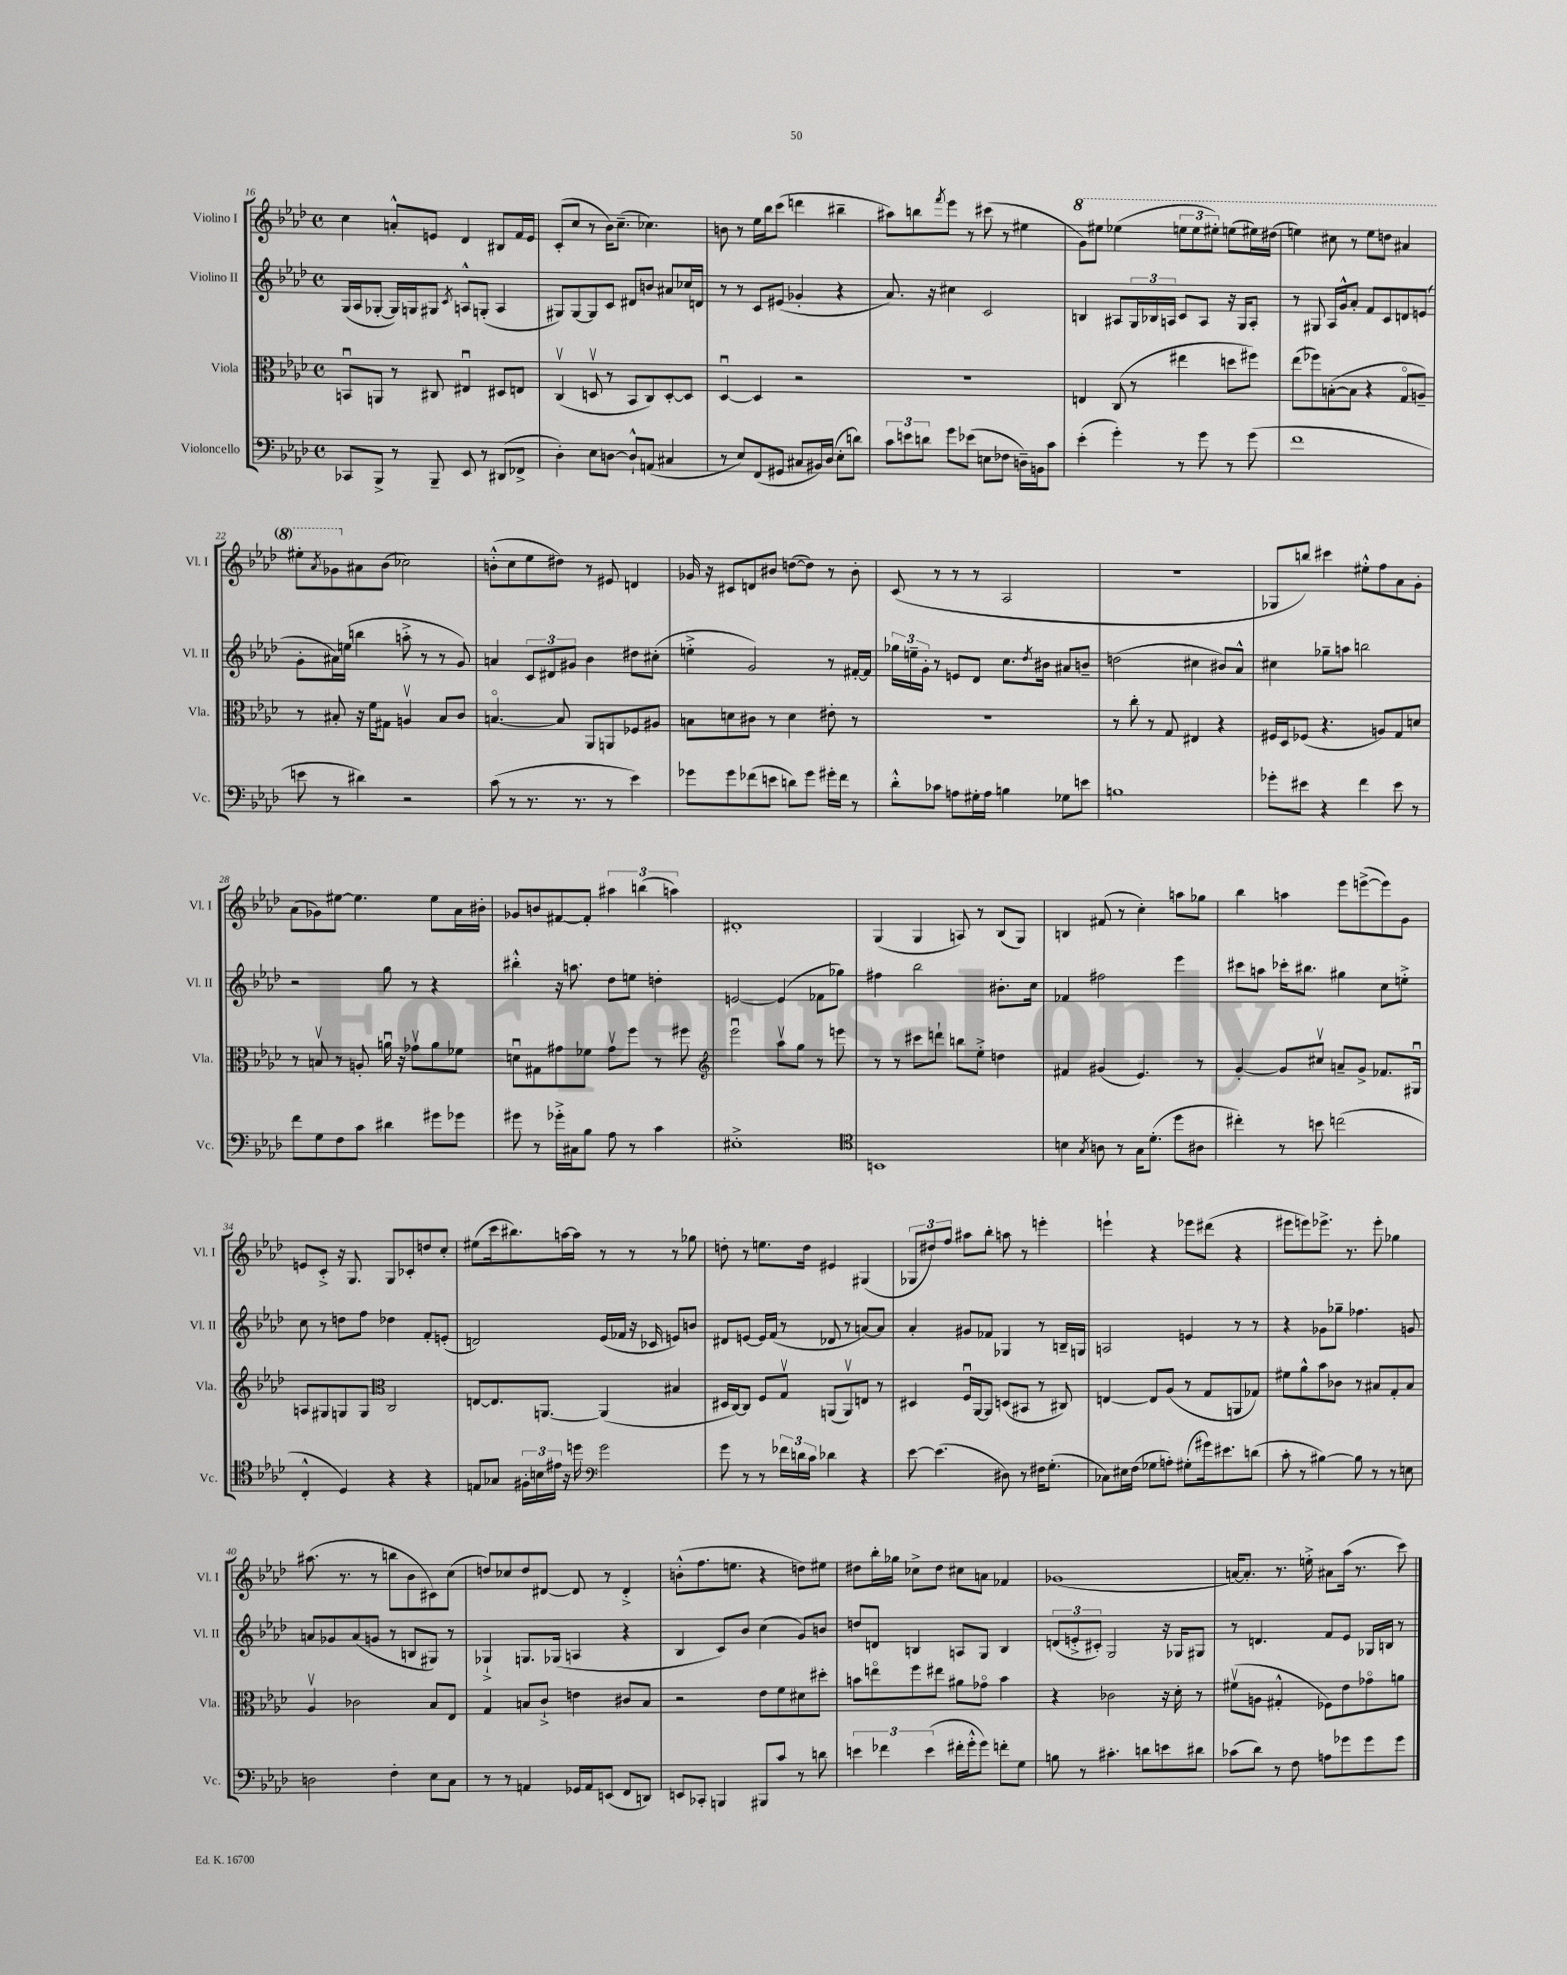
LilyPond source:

<<
\new StaffGroup <<
\new Staff = "s0" \with { instrumentName = "Violino I" shortInstrumentName = "Vl. I" } {
    \clef treble \key aes \major \defaultTimeSignature \time 4/4
    c''4 a'8-.-^ e'8 des'4 bis8 f'16 e'16 |
    c'8-.( c''8 r8 bes'16) c''8.--( ces''4.) |
    b'8 r8 ees''16 bes''16 c'''8( d'''4 bis''4-- |
    ais''8) b''8 \acciaccatura { f'''8 } ees'''8 r8 cis'''8( r8 eis''4 |
    \ottava #1 g''8) eis'''8 ees'''4( \tuplet 3/2 { e'''8 e'''8 eis'''8-.) } e'''8( eis'''16) dis'''16( |
    e'''4) cis'''8 r8 e'''8 d'''8 ais''4 |
    eis'''8-. \acciaccatura { aes''8 } ges''8 \ottava #0 ais'8 bes'8( ces''2) |
    b'8-.-^( c''8 ees''8 dis''8) r8 eis'8 d'4 |
    ges'16 r16 cis'8 d'8 bis'8 d''8~( d''8) r8 bis'8-. |
    c'8( r8 r8 r8 aes2 |
    R1 |
    ges8 b''8) cis'''4 eis''8-.-^ f''8 aes'8 g'8-. |
    aes'8( ges'8) eis''8~ eis''4. eis''8 aes'16 bis'16-. |
    ges'8 b'8 fis'8~ fis'8-. \tuplet 3/2 { ais''4 b''4( a''4) } |
    dis'1-. |
    g4( g4 a8) r8 bes8( g8) |
    b4 fis'8( r8 c''4-.) a''8 ges''8 |
    bes''4 a''4 ees'''8 e'''8~->( e'''8) g'8 |
    e'8 c'8-.-> r16 g8. g8 ces'8-. d''8 c''8-. |
    eis''8( c'''16 bis''8.) a''16~ a''16 r8 r8 r8 ges''8 |
    d''8-. r8 e''8. d''16 eis'4 gis4( |
    \tuplet 3/2 { ges8 dis''8) f''8 } ais''8 bes''8-. a''8 r8 e'''4-. |
    e'''4-! r4 ees'''8 dis'''8( r4 |
    eis'''8 e'''8) ees'''8.-> r8. ees'''8-. ges''4 |
    ais''8.( r8. r8 b''8 bes'8 cis'8) c''8( |
    d''8) ces''8 d''8 dis'8~ dis'8 r8 dis'4-.-> |
    b'8-.-^( f''8. e''8. r4 d''8) eis''8 |
    dis''8 bes''16-. ges''16 ces''8-> dis''8 cis''8 a'8 fes'4 |
    ges'1( |
    a'16~) a'8.-. r8. e''16-.-> ais'8 aes''16( r8. c'''8) \bar "|." |
}
\new Staff = "s1" \with { instrumentName = "Violino II" shortInstrumentName = "Vl. II" } {
    \clef treble \key aes \major \defaultTimeSignature \time 4/4
    g16( aes16 ges8~-. ges16) g16 gis8 \acciaccatura { c'8 } a8-^ g8-.( a4 |
    gis8) gis8~ gis8 c'8 dis'8 b'8 ais'8 ces''16 d'16 |
    r8 r8 c'8 eis'8( ges'4-. r4 |
    aes'8.) r16 cis''4 c'2 |
    b4 ais8 \tuplet 3/2 { g16 bes16 a16 } c'8 a8 r16 g16 a8-. |
    r8 gis8 aes16 g'16-^ aes'8-. f'8 c'8 d'8 e'8( |
    g'8-. ais'16) e''16( b''4 a''8-.-> r8 r8 g'8) |
    a'4 \tuplet 3/2 { c'8 dis'8 gis'8 } bes'4 dis''8 cis''8-.( |
    e''4-.-> g'2) r8 fis'16~-. fis'16 |
    \tuplet 3/2 { ges''16 e''16-- g'16-. } r8 e'8 des'8 c''8. \acciaccatura { des''8 } bis'16 ais'8 b'8-- |
    d''2( cis''4 bis'8) aes'8-^ |
    cis''4 ges''8-- a''8 b''2 |
    r2 g''8 r8 r4 |
    bis''4-.-^ r16 a''8. des''8 e''8 d''4-. |
    e'2~ e'4( fes'8 ges''8) |
    fis''4 bes''2 bis'8.-. c''16 |
    fes'4 fis''2 ees'''4 |
    cis'''8 a''8 ces'''16-. bis''8. gis''4 c''8 e''8-.-> |
    c''8 r8 d''8 f''8 des''4 f'8-. e'8-.( |
    d'2) ees'16( fes'16 r16 ces'16 e'8) b'8 |
    dis'8 e'8~ e'16 f'16( r8 des'8 r8 a'8~) a'8 |
    aes'4-. gis'8 fes'8 ges4 r8 b16-- g16 |
    a2 e'4 r8 r8 |
    r4 ges'8 ges''8-- fes''4. g'8 |
    a'8 ges'8 a'8( g'8 r8 b8 gis8) r8 |
    ges4-!-> g8. ges16( a4 r4 |
    bes4 c'8) bes'8 c''4( g'8) b'8 |
    d''8 d'8 b4 a8 g8 b4 |
    \tuplet 3/2 { d'8( e'8-.-> cis'8-.) } g2 r16 ges16 gis8 |
    r8 d'4. f'8 ees'8 ges16 b16 r8 \bar "|." |
}
\new Staff = "s2" \with { instrumentName = "Viola" shortInstrumentName = "Vla." } {
    \clef alto \key aes \major \defaultTimeSignature \time 4/4
    b,8\downbow a,8 r8 cis8 eis4\downbow dis8 e8 |
    c4\upbow( d8\upbow r8 bes,8 c8) d8~-. d8 |
    des4~\downbow des4 r2 |
    R1 |
    e4 c8( r8 eis''4 d''8 fis''8) |
    ees''8( fes''8) b8~-.( b8 r4 g8\flageolet a8--) |
    r8 bis8-. r16 f'16 gis8 a4\upbow bis8 c'8 |
    b4.~\flageolet b8 aes,8 a,8 fes8 ais8 |
    b8 d'8 cis'8 r8 d'4 eis'8-. r8 |
    R1 |
    r8 c''8-. r8 g8 eis4 r4 |
    fis16 des16 fes8( r4. a8) g8 d'8 |
    r8 b8\upbow r8 a8-. a'16\downbow r16 ges'8\upbow a'8 fes'8 |
    d'8\downbow gis8 gis'8 fes'8 gis'8\upbow f''8 r8 fis''8 |
    \clef treble ees'''2\downbow aes''8\upbow g''8 r8 e'''8 |
    r8 r8 cis'''8 d'''8-! b''8 ees''8-.-> d''4 |
    fis'4 gis'4( ees'4.) r8 |
    g'4~-. g'8 cis''8\upbow a'8-- g'8-> fes'8. gis16\downbow |
    a8 gis8 g8 g8 \clef alto c2 |
    e8~ e8. a,8.~ a,4( bis4 |
    dis16 c16~) c8 f8 g8\upbow a,8( a,8\upbow) e8 r8 |
    dis4 f16\downbow aes,16~ aes,8 d8( bis,8 r8 cis8) |
    e4~ e8 aes8( r8 g8 a,8 ges8) |
    fis'8 aes'8-^ bes'8 ces'8 r8 bis8 g8-. bis8 |
    aes4\upbow ces'2 bes8 ees8 |
    g4 b8 c'8-!-> e'4 cis'8 b8 |
    r2 ees'8 f'8 dis'8 dis''8-. |
    b'8 e''8\flageolet f''8 eis''8 ais'8 ges'8\flageolet b'4 |
    r4 ces'2 r16 des'16-. r8 |
    fis'8\upbow( a8 gis4-.-^ fes8) ees'8 ges'8\flageolet a'8 \bar "|." |
}
\new Staff = "s3" \with { instrumentName = "Violoncello" shortInstrumentName = "Vc." } {
    \clef bass \key aes \major \defaultTimeSignature \time 4/4
    ces,8 bes,,8-> r8 bes,,8-- ees,8 r8 dis,8( fes,8-> |
    des4-.) ees8 d8~ d8-!-^ a,8( cis4 |
    r8 ees8) f,8( gis,8 cis8 bis,16) des16( ees8-. d'8) |
    \tuplet 3/2 { c'8 e'8 d'8 } g'8 ees'8( e8 fes8 d16--) b,16 c'8 |
    ees'4-.( g'4-.) r8 g'8 r8 g'8( |
    f'1 |
    e'8 r8 dis'4) r2 |
    c'8( r8 r8. r8. r8 ees'4) |
    ges'8 ges'8 fes'8( e'8 d'8) ges'8 gis'16-. fes'16 r8 |
    des'8-.-^ ces'8 a8 gis16-. a16 b4 ges8 e'8 |
    b1 |
    ges'8-. eis'8 r4 f'4 eis'8 r8 |
    f'8 g8 f8 c'8 dis'4 gis'8 ges'8 |
    gis'8 r8 ges'16-.-> cis16 bes8 aes8 r8 c'4 |
    eis1-.-> |
    \clef tenor b,1 |
    b4 \acciaccatura { g8 } a8 r8 g16 des'8.-.( des''8 ais8 |
    cis''4-.) r8 b'8 c''2( |
    c4-.-^ des4) r4 r4 |
    e8 ges8 \tuplet 3/2 { fis16-. b16 eis'16 } r16 d''16 \clef bass g'2 |
    g'8 r8 r8 \tuplet 3/2 { fes'16 d'16 c'16 } des'4 r4 |
    ees'8~ ees'4.( dis8) r8 fis16 g8.-.( |
    ces8) eis16 f16( ges8 a8-.) gis8-.( gis'16) eis'8. d'8( |
    c'8-. r8 bis4~) bis8 r8 r8 e8 |
    d2 f4-. ees8 c8 |
    r8 r8 a,4 ges,16 a,16 e,8( f,8 d,8) |
    e,8 ces,8-. b,,4 bis,,8 c'8 r8 d'8 |
    \tuplet 3/2 { e'4 fes'4 e'4( } fis'16-. g'16-.-^ g'8) f'8-. g8 |
    b8 r8 cis'4.-. d'8 e'8 dis'8 |
    ces'8( des'8) r8 f8 a8 ges'8 ges'8 ges'8 \bar "|." |
}
>>
>>
\layout { \context { \Score currentBarNumber = #16 } }
